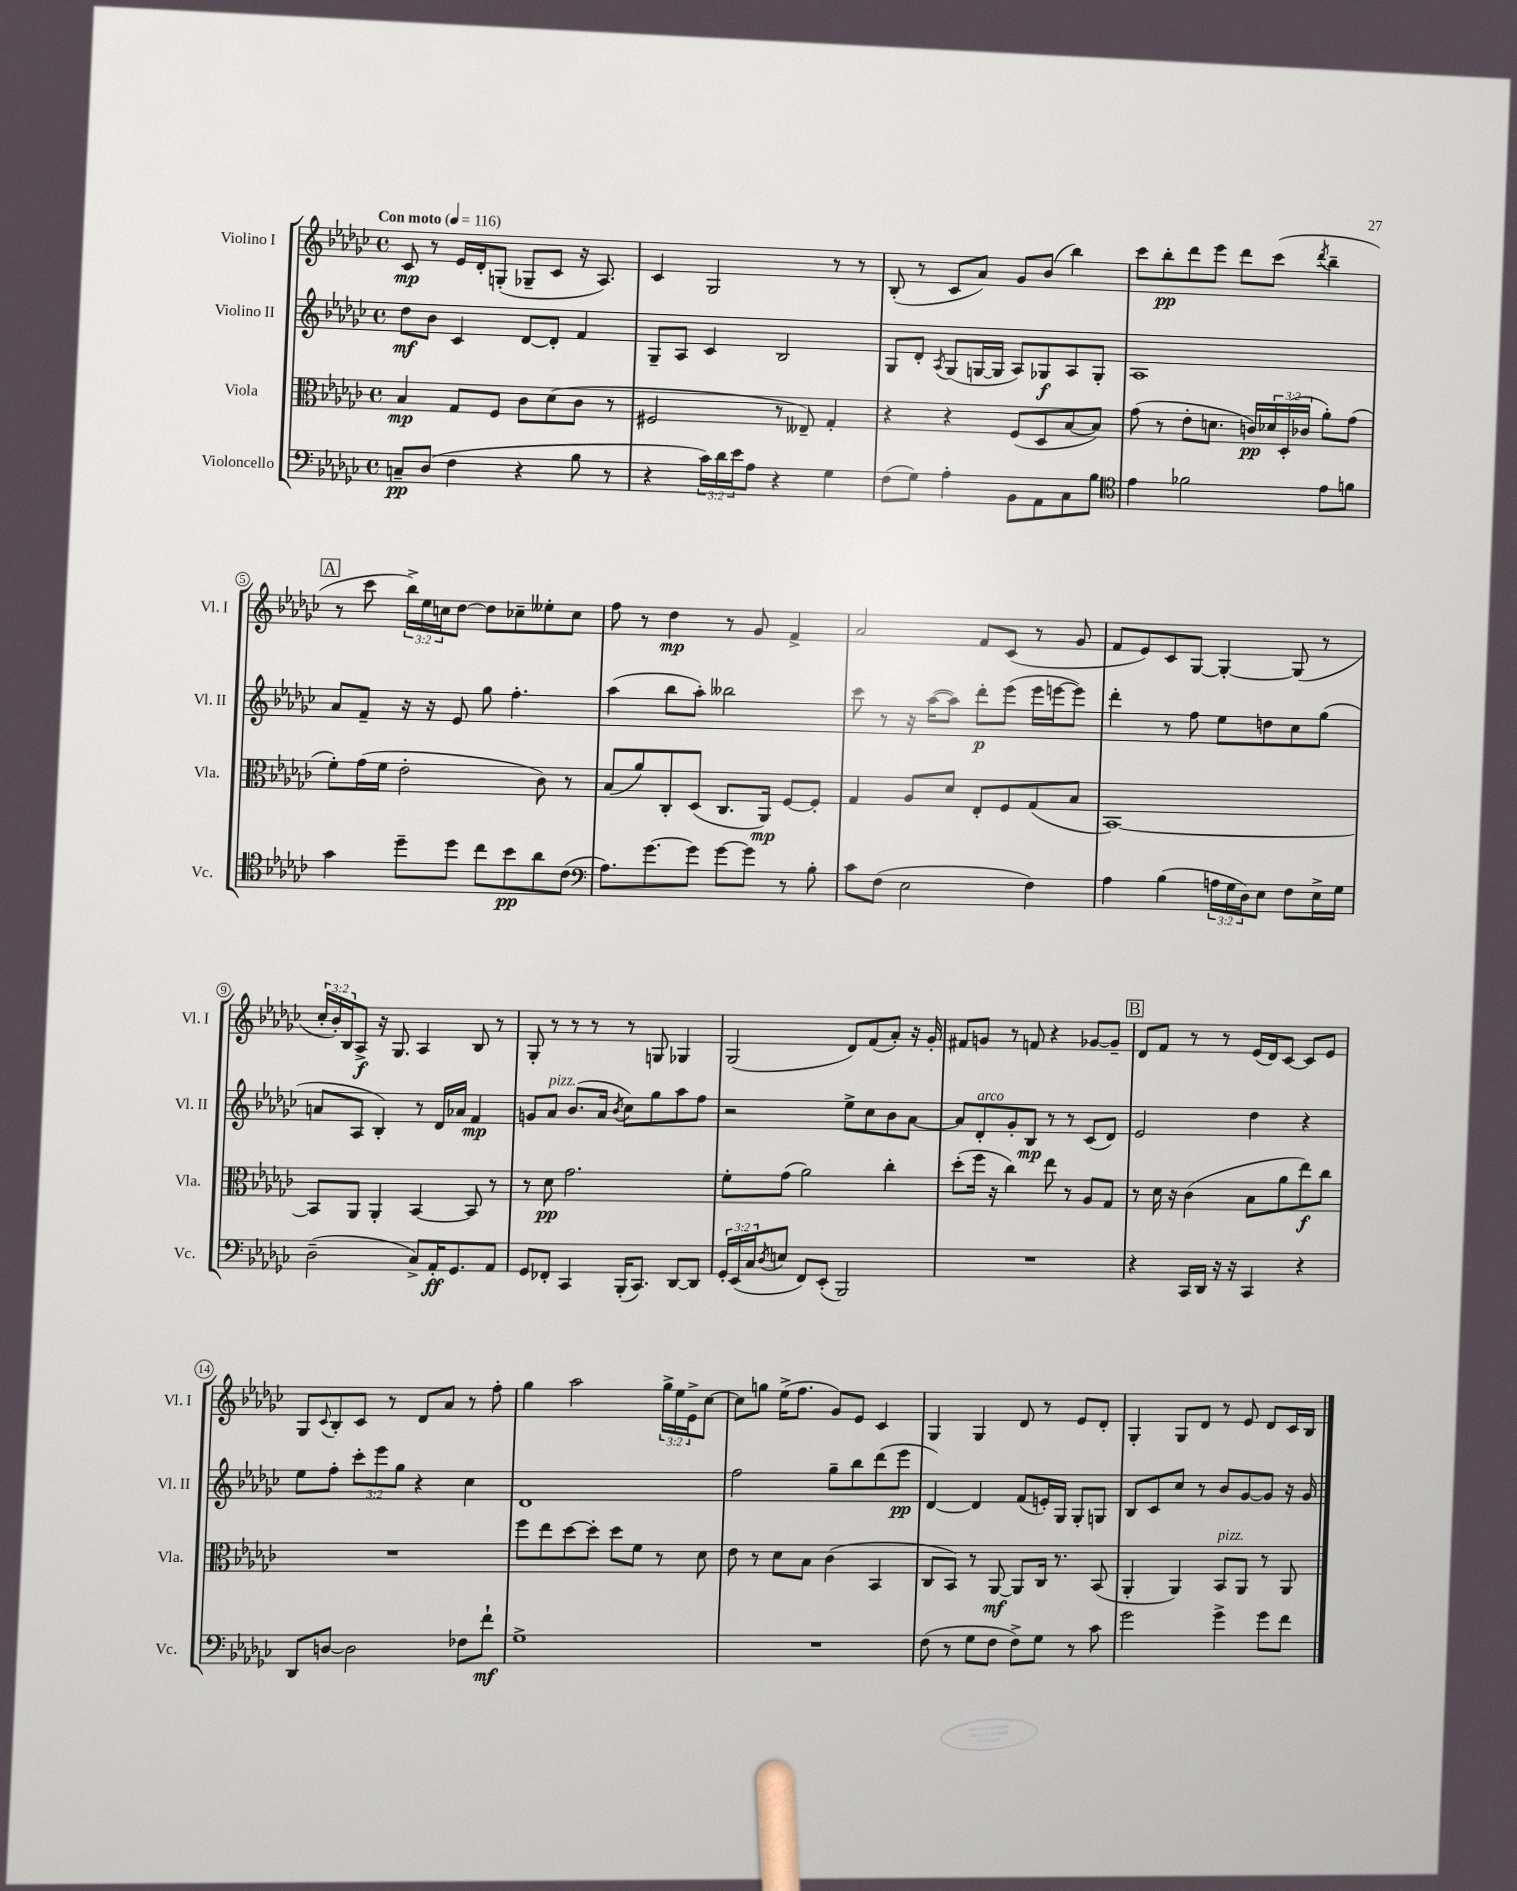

**kern	**kern	**kern	**kern
*staff4	*staff3	*staff2	*staff1
*clefF4	*clefC3	*clefG2	*clefG2
*k[b-e-a-d-g-c-]	*k[b-e-a-d-g-c-]	*k[b-e-a-d-g-c-]	*k[b-e-a-d-g-c-]
*M4/4	*M4/4	*M4/4	*M4/4
*met(c)	*met(c)	*met(c)	*met(c)
*MM116	*MM116	*MM116	*MM116
8C~	4B-	8dd-	8c-
(8D-	.	8b-	8r
4F	8G-	4c-	16e-
.	.	.	16d-'
.	8F	.	(8G'
4r	8c-	[8d-	8G-~
.	(8d-	8d-']	8c-
8B-	8c-	4f	16r
.	.	.	8.A-)
8r	8r	.	.
=	=	=	=
4r	2F#	8G-~	4c-
.	.	8A-	.
24c-)	.	4c-	2G-
24d-	.	.	.
24e-	.	.	.
8A-	.	.	.
4r	8r	2B-	.
.	8E--~)	.	.
4G-	4G-'	.	8r
.	.	.	8r
=	=	=	=
(8F	4r	8G-	(8B-'
8G-)	.	8d-'	8r
.	.	8qA-	.
4A-'	4r	(8G-	8c-
.	.	[16G	8a-)
.	.	16G]	.
8BB-	(8F	8A-)	8g-
8AA-	8D-	8G-	(8b-
8C-	[8B-	8A-	4bb-)
8B-	8B-])	8G-'	.
=	=	=	=
*clefC4	*	*	*
4e-	(8g-	1A-	8ccc-
.	8r	.	8bb-'
2f-	8e-'	.	8ddd-
.	8.d	.	8eee-
.	.	.	8ddd-
.	16c)	.	.
.	24d-	.	(8ccc-
.	(24D-'	.	.
.	24c-	.	.
.	.	.	8qddd-
8e-	8a-')	.	4bb-~
8f	(8g-	.	.
=	=	=	=
4g-	8f')	8a-	8r
.	(16g-	8f~	8ccc-
.	16f	.	.
8dd-~	2e-'	16r	24bb-^)
.	.	.	24ee-
.	.	16r	.
.	.	.	24cc
8dd-	.	8e-	[8dd-
8cc-	.	8gg-	8dd-]
8b-	.	4.ff'	8cc-~
8a-	8c-)	.	8ee--'
(8c-	8r	.	8cc-
=	=	=	=
*clefF4	*	*	*
8.A-)	(8B-	(4aa-	8ff
.	8a-)	.	8r
[8.g-	.	.	.
.	8C-'	8bb-	4dd-
8g-]	(8D-	8aa-')	.
[8g-	8.C-	2bb--	8r
8g-]	.	.	8g-
.	16AA-)	.	.
8r	[8F	.	4f^
8B-'	8F']	.	.
=	=	=	=
8c-	4G-	8ccc-	2a-
(8F	.	8r	.
2E-	8A-	16r	.
.	.	([16aa-	.
.	8d-	8aa-])	.
.	8E-'	8ddd-'	8f
.	8F	(8eee-	(8c-
4F)	(8G-	16eee-	8r
.	.	[16eee	.
.	8B-	8eee])	8g-
=	=	=	=
4A-	[1BB-)	4ddd-'	8f
.	.	.	8e-)
(4B-	.	8r	8c-
.	.	8ff	[8G-
24A	.	8ee-	4G-'_
24G-	.	.	.
24D-)	.	.	.
8E-	.	8dd	.
8F	.	8cc-	(8G-]
16E-^	.	(8gg-	8r
16G-	.	.	.
=	=	=	=
(2D-~	8BB-]	8a	24cc-'
.	.	.	24b-')
.	.	.	24B-
.	8AA-	8A-	8A-^
.	4AA-'	4B-')	16r
.	.	.	8.G-
8C-^)	[4BB-	8r	4A-
16AA-'	.	16d-	.
8.GG-	.	16a-	.
.	8BB-]	4f	8B-
8AA-	8r	.	8r
=	=	=	=
8GG-	8r	8g	8G-'
8FF-'	8d-	8a-	8r
4CC-	2.g-	(8.b-	8r
.	.	.	8r
.	.	16a-	.
.	.	8qb-	.
(16BBB-'	.	8cc-)	8r
8.CC-)	.	.	.
.	.	8gg-	8G
[8DD-	.	8aa-	4G-
8DD-]	.	8ff	.
=	=	=	=
24GG-'	8f'	2r	(2G-
(24EE-	.	.	.
24C-	.	.	.
8qD-	.	.	.
8E	(8g-	.	.
8FF)	2a-)	.	.
(8EE-'	.	.	.
2BBB-)	.	8ee-^	8d-)
.	.	8cc-	(8f
.	4cc-'	8b-	8a-')
.	.	[8a-	16r
.	.	.	16g-'
=	=	=	=
1r	(8dd-'	8a-]	8f#
.	16ff	8d-'	8g
.	16r	.	.
.	4cc-)	8g-'	8r
.	.	8B-	8f
.	8ee-	8r	4r
.	8r	8r	.
.	8A-	(8c-	[8g-
.	8G-	8d-)	8g-~]
=	=	=	=
4r	8r	2e-	8d-
.	16d-	.	8f
.	16r	.	.
16CC-	(4c-	.	8r
16DD-	.	.	.
16r	.	.	8r
16r	.	.	.
4CC-	8B-	4dd-	(16e-
.	.	.	16d-)
.	8a-	.	[8c-
4r	8ee-)	4r	8c-]
.	8cc-	.	8e-
=	=	=	=
8DD-	1r	8ee-	8G-
.	.	.	8qqc-
[8D	.	8ff'	8B-'
2D]	.	12ccc-'	8c-
.	.	12eee-	.
.	.	.	8r
.	.	12gg-	.
.	.	4r	8d-
.	.	.	8a-
8F-	.	4cc-	8r
8f`	.	.	8ff'
=	=	=	=
1G-^	8ff	1d-	4gg-
.	8ee-	.	.
.	[8dd-	.	2aa-
.	8dd-']	.	.
.	8dd-	.	.
.	8f	.	.
.	8r	.	24gg-^
.	.	.	24ee-
.	.	.	24e-^
.	8d-	.	[8cc-
=	=	=	=
1r	8e-	2ff	8cc-]
.	8r	.	8gg
.	8d-	.	(16ee-^
.	.	.	8.ff
.	8B-	.	.
.	(4c-	8gg-~	8g-)
.	.	8bb-	8e-
.	4BB-	(8ddd-	4c-
.	.	8eee-	.
=	=	=	=
(8F	8C-	[4d-)	4G-
8r	8BB-)	.	.
8G-	8r	4d-]	4G-
8F	[8AA-	.	.
8F^)	8AA-]	(8f	8d-
8G-	16C-	16e')	8r
.	8.r	16G-	.
8r	.	8G-'	8e-
8c-	(8BB-	8G	8d-'
=	=	=	=
2g-	4AA-'	8B-	4G-'
.	.	8c-	.
.	4AA-)	8cc-	8G-
.	.	8r	8d-
4g-^	8BB-	8b-	8r
.	8AA-	[8g-	8e-
8g-	8r	8g-]	8d-
8f	8AA-	16r	16c-
.	.	16g-	16B-
==	==	==	==
*-	*-	*-	*-
